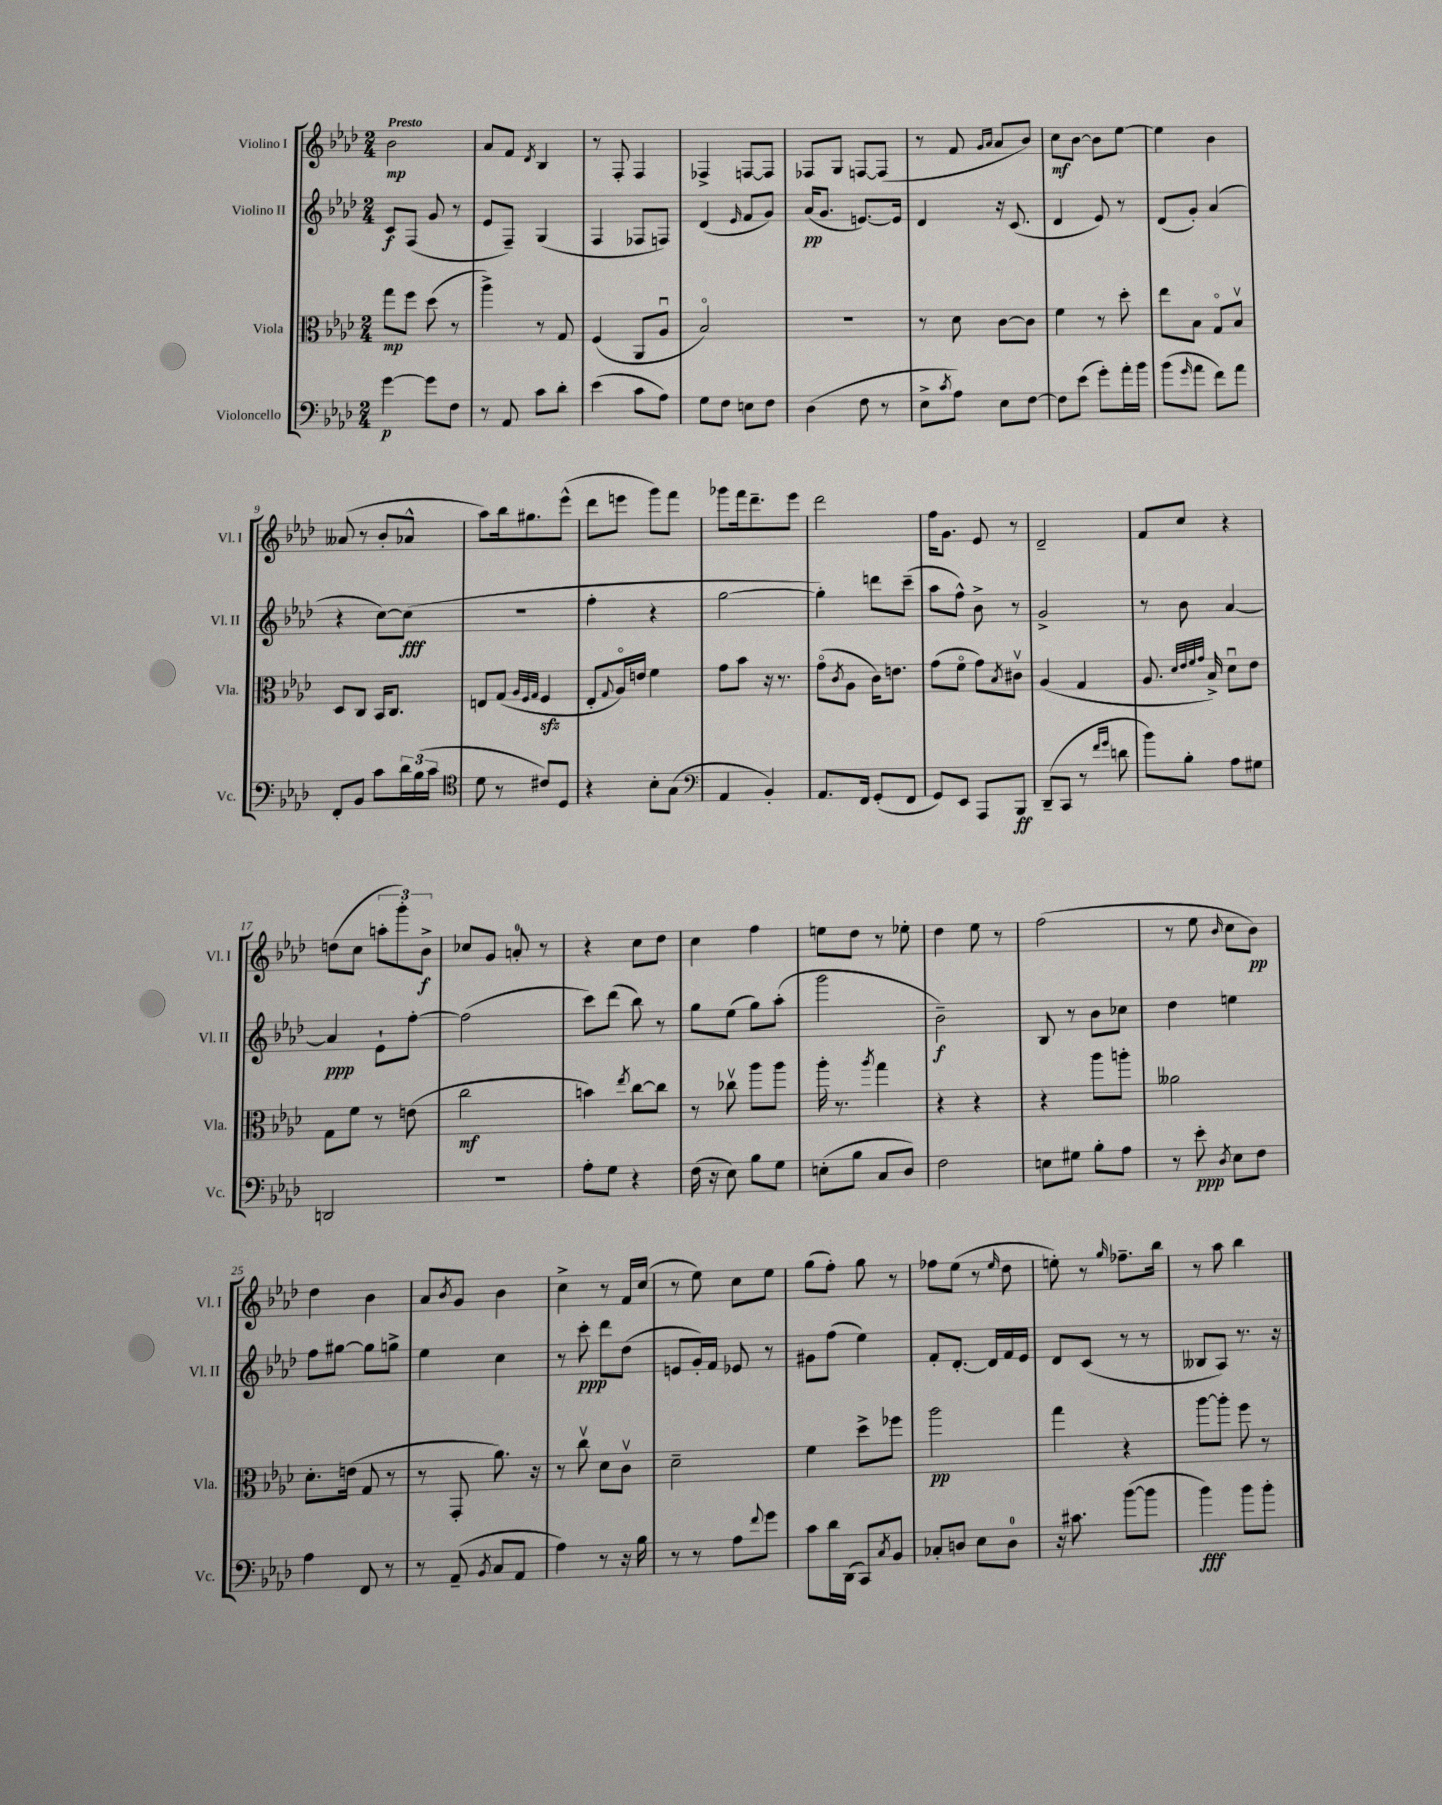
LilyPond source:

<<
\new StaffGroup <<
\new Staff = "s0" \with { instrumentName = "Violino I" shortInstrumentName = "Vl. I" } {
    \clef treble \key aes \major \numericTimeSignature \time 2/4 \tempo "Presto"
    bes'2\mp |
    aes'8 f'8 \acciaccatura { des'8 } bes4 |
    r8 f8-. f4 |
    fes4-> f8~ f8 |
    fes8 g8 f8~ f8( |
    r8 f'8 \grace { g'16 aes'16 } aes'8 bes'8) |
    c''8\mf bes'8~ bes'8 ees''8~ |
    ees''4 bes'4 |
    aeses'8( r8 bes'8-. aes'8-^ |
    aes''8) bes''16 gis''8. ees'''8-^( |
    des'''8 e'''8 g'''8) f'''8 |
    ges'''8 f'''16 des'''8.-- ees'''8 |
    des'''2 |
    f''16 g'8. ees'8 r8 |
    des'2-- |
    f'8 c''8 r4 |
    d''8( c''8 \tuplet 3/2 { a''8-. g'''8-.) bes'8->\f } |
    ces''8 g'8 a'8-0-. r8 |
    r4 c''8 des''8 |
    c''4 f''4 |
    e''8 des''8 r8 ees''8-. |
    des''4 ees''8 r8 |
    f''2( |
    r8 ees''8 \grace { bes'16 } c''8 bes'8\pp) |
    des''4 bes'4 |
    aes'8 \acciaccatura { bes'8 } g'8 bes'4 |
    c''4-> r8 f'16 c''16( |
    r8 ees''8) c''8 ees''8 |
    g''8( f''8-.) g''8 r8 |
    fes''8 ees''8( r8 \grace { ees''16 } des''8 |
    e''8-.) r8 \grace { g''16 } fes''8.-- bes''16 |
    r8 aes''8 bes''4 \bar "|." |
}
\new Staff = "s1" \with { instrumentName = "Violino II" shortInstrumentName = "Vl. II" } {
    \clef treble \key aes \major \numericTimeSignature \time 2/4
    c'8\f f8( g'8 r8 |
    ees'8 f8--) g4( |
    f4 fes8 f8) |
    des'4( \grace { ees'16 } f'8 g'8) |
    aes'16\pp( g'8. e'8.~) e'16 |
    des'4 r16 c'8.( |
    des'4 ees'8) r8 |
    des'8( g'8-.) aes'4( |
    r4 c''8~) c''8\fff( |
    r2 |
    f''4-. r4 |
    g''2~ |
    g''4-.) d'''8 c'''8--( |
    aes''8 f''8-^) bes'8-> r8 |
    g'2-> |
    r8 bes'8 aes'4~ |
    aes'4\ppp ees'8-! f''8~-. |
    f''2( |
    c'''8) des'''8( bes''8) r8 |
    g''8 ees''8( g''8) aes''8-.( |
    g'''2 |
    bes'2--\f) |
    bes8 r8 bes'8 ces''8 |
    des''4 e''4 |
    f''8 gis''8~ gis''8 g''8-> |
    ees''4 c''4 |
    r8 c'''8-.\ppp des'''8 des''8( |
    e'8 g'16-.) f'16 ees'8 r8 |
    gis'8 f''8( ees''4) |
    f'8-. des'8.~-. des'16 f'16 ees'16 |
    des'8 c'8( r8 r8 |
    beses8 aes8) r8. r16 \bar "|." |
}
\new Staff = "s2" \with { instrumentName = "Viola" shortInstrumentName = "Vla." } {
    \clef alto \key aes \major \numericTimeSignature \time 2/4
    g''8\mp f''8 des''8( r8 |
    aes''4->) r8 g8 |
    f4( aes,8 aes8\downbow |
    bes2\flageolet) |
    r2 |
    r8 des'8 c'8~ c'8 |
    f'4 r8 des''8-. |
    ees''8 bes8 g8\flageolet bes8\upbow |
    des8 c8 bes,16 c8. |
    e8 g8( \grace { aes32 f32 g32 } f4\sfz |
    ees8-. \appoggiatura { g8 } aes16\flageolet) e'16 f'4 |
    g'8 bes'8 r16 r8. |
    g'8\flageolet( \acciaccatura { c'8 } aes8 c'16) e'8. |
    g'8( f'8\flageolet g'8) \acciaccatura { bes8 } cis'8\upbow |
    aes4( g4 |
    aes8. \grace { des'32 ees'32 f'32 g'32 } bes16->) des'8\downbow ees'8 |
    g8 f'8 r8 e'8( |
    c''2\mf |
    b'4) \acciaccatura { ees''8 } c''8~ c''8 |
    r8 ces''8\upbow aes''8 aes''8 |
    aes''16-. r8. \acciaccatura { aes''8 } g''4 |
    r4 r4 |
    r4 aes''8 a''8-. |
    aeses'2 |
    des'8.-. e'16( g8 r8 |
    r8 g,8-. aes'8.) r16 |
    r8 c''8\upbow des'8 c'8\upbow |
    des'2-- |
    f'4 des''8-> fes''8 |
    aes''2\pp |
    g''4 r4 |
    aes''8~ aes''8-. f''8 r8 \bar "|." |
}
\new Staff = "s3" \with { instrumentName = "Violoncello" shortInstrumentName = "Vc." } {
    \clef bass \key aes \major \numericTimeSignature \time 2/4
    g'4~\p g'8 f8 |
    r8 aes,8 c'8 des'8-. |
    ees'4( c'8 aes8) |
    g8 f8 e8 f8 |
    des4( f8 r8 |
    ees8-> \acciaccatura { c'8 } aes8) ees8 f8~ |
    f8 ees'8( g'8-.) aes'16-. bes'16 |
    bes'8( \grace { g'16 } aes'8 f'8) aes'8 |
    f,8-. bes,8 c'8 \tuplet 3/2 { des'16 bes16( c'16 } |
    \clef tenor des'8 r8 cis'8) des8 |
    r4 bes8-. g8( |
    \clef bass aes,4 bes,4-.) |
    aes,8. f,16 g,8-.( f,8 |
    g,8) ees,8 aes,,8 bes,,8\ff |
    des,8--( c,8 r8 \grace { f'16 g'16 } d'8 |
    bes'8) bes8-. aes8 gis8 |
    d,2 |
    r2 |
    aes8-. g8 r4 |
    f16( r16 ees8) bes8 g8 |
    e8-.( bes8 c8 des8) |
    f2 |
    e8 gis8 bes8-. aes8 |
    r8 ees'8-.\ppp \acciaccatura { des8 } ees8 f8 |
    aes4 f,8 r8 |
    r8 aes,8--( \acciaccatura { bes,8 } c8 aes,8 |
    aes4) r8 r16 bes16 |
    r8 r8 aes8 \appoggiatura { f'8 } g'8 |
    c'8 des'16 des,16( c,8) \acciaccatura { c8 } bes,8 |
    ces8-. d8 ees8 d8-0 |
    r16 cis'8. bes'8~( bes'8 |
    bes'4\fff) bes'8 bes'8-. \bar "|." |
}
>>
>>
